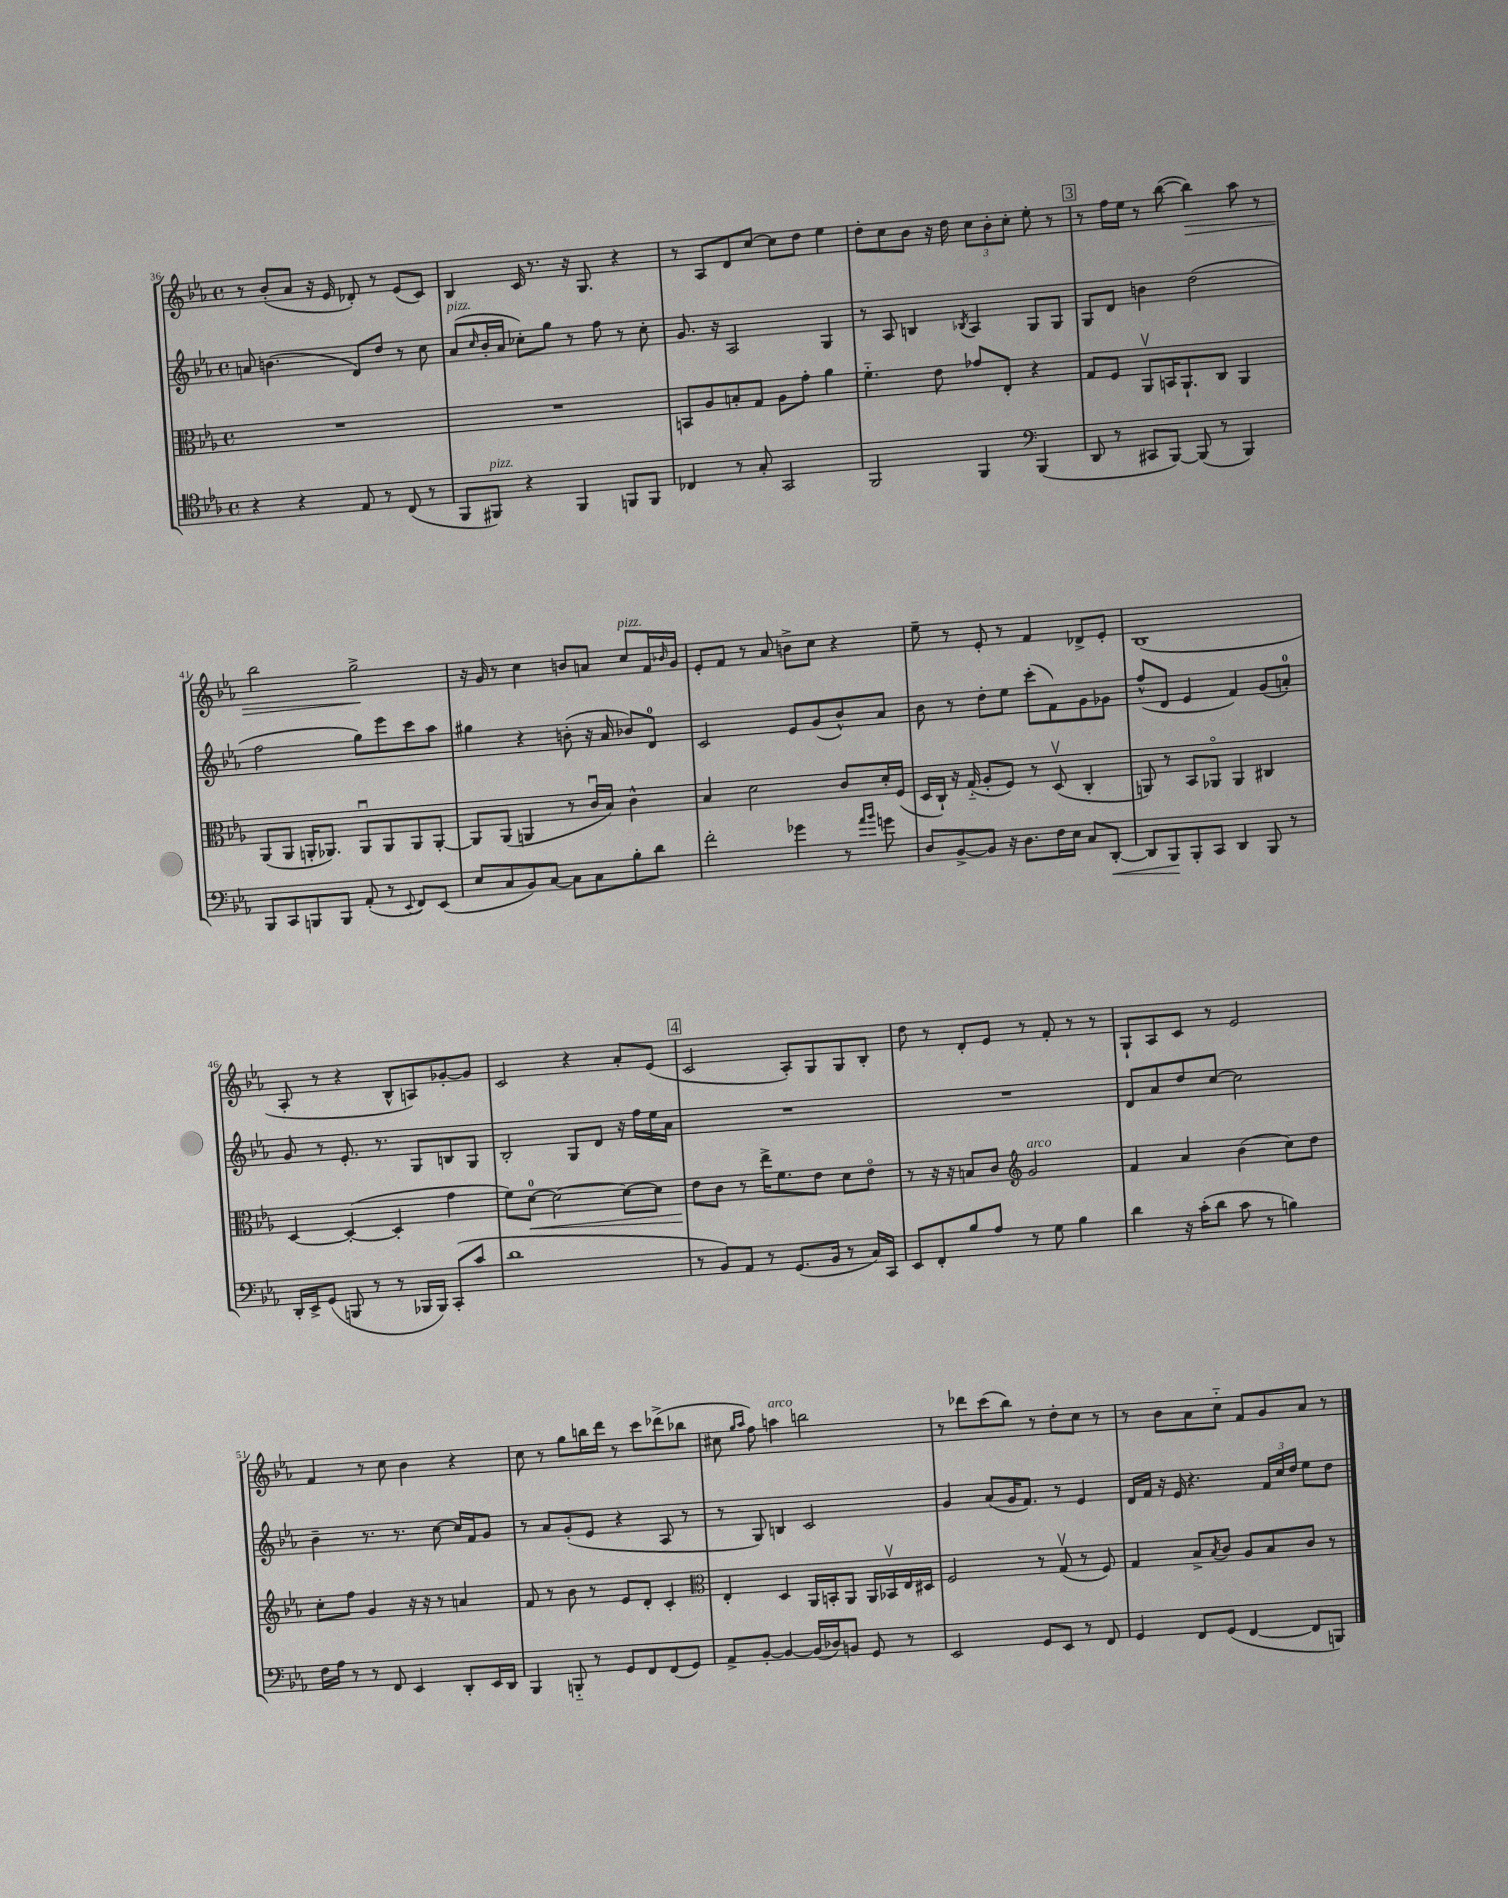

**kern	**kern	**kern	**kern
*staff4	*staff3	*staff2	*staff1
*clefC4	*clefC3	*clefG2	*clefG2
*k[b-e-a-]	*k[b-e-a-]	*k[b-e-a-]	*k[b-e-a-]
*M4/4	*M4/4	*M4/4	*M4/4
*met(c)	*met(c)	*met(c)	*met(c)
4r	1r	8a	8r
.	.	(4.b	(8b-'
4r	.	.	8a-
.	.	.	16r
.	.	.	16e-
8E-	.	8d)	8d-')
8r	.	8dd	8r
(8C	.	8r	(8e-
8r	.	8cc	8c)
=	=	=	=
8FF	1r	(8a-	4B-
.	.	16qqcc	.
8FF#)	.	16b-'	.
.	.	16a-	.
4r	.	8cc-')	16c
.	.	.	8.r
.	.	8gg	.
4FF#	.	8r	16r
.	.	.	8.G
.	.	8ff	.
8FF	.	8r	4r
8FF	.	8cc-'	.
=	=	=	=
4C-	8BB	8.g	8r
.	8A-	.	8A-
.	.	16r	.
8r	8B'	2A-	8d
8G'	8G	.	[8cc
2GG	8A-	.	8cc]
.	8g'	.	8dd
.	4a-	4G	4ee-
=	=	=	=
2FF	4.f'~	8r	8dd'
.	.	8A-	8cc
.	.	4B	8b-
.	8e-	.	16r
.	.	.	16dd
.	.	8qB-	.
4FF	8g-	4A-	12cc
.	.	.	12b-'
.	8E-'	.	.
.	.	.	12cc'
*clefF4	*	*	*
(4BBB-	4r	8G	8ee-'
.	.	8G	8r
=	=	=	=
8DD	8G	8G	8r
8r	8F	8d	16ff
.	.	.	16ee-
8CC#	8AA-v	4b	8r
[8BBB-)	16BB	.	([8bb-
.	8.AA-`	.	.
(8BBB-]	.	(2dd	4bb-])
8r	8C	.	.
4BBB-)	4AA-	.	8aa-
.	.	.	8r
=	=	=	=
8BBB-	(8AA-	2ff	2bb-
8CC	8AA-	.	.
8BBB	16AA'	.	.
.	8.AA-)	.	.
8BBB	.	.	.
(8AA-'	8AA-u	8gg)	2gg^
8r	8AA-	8eee-	.
8qqEE-	.	.	.
8FF)	8AA-	8ccc	.
(8EE-	[8AA-'	8aa-	.
=	=	=	=
8E-	8AA-]	4gg#	16r
.	.	.	16g
8C	(8AA-	.	8r
8BB-)	4AA	4r	4cc
[8C	.	.	.
8C]	8r	(8b'	8b
8C	16cu	16r	8a
.	16B-)	16a-	.
8B-'	4c^^	8b-)	8cc
8d	.	8d	16f
.	.	.	16qqb-
.	.	.	16g
=	=	=	=
2f'	4B-	2c	8e-'
.	.	.	8f
.	2d	.	8r
.	.	.	8a-
4g-	.	8e-	8b^
.	.	(8g	8cc
8r	8c	8b-^^)	4r
16qqa-	.	.	.
16qqb-	.	.	.
8g	16d'	8a-	.
.	(16F	.	.
=	=	=	=
8D	16D	8b-	8ee-~
.	16C`)	.	.
[8BB-^	16r	8r	8r
.	(16G'~	.	.
8BB-]	8A-'	8dd'	8e-'
16r	8F)	8ee-	8r
8.D	.	.	.
.	8r	(8ccc'	4f
16F	(8Dv	8f)	.
16E-	.	.	.
8C	4C'	8g	8d-^
[8DD'	.	8g-	8e-'
=	=	=	=
8DD]	8AA)	(8ff^^	(1B-
8BBB-	8r	8d	.
8BBB-'	8BB-	4e-	.
8CC	8AA-o	.	.
4DD	4AA-	4f)	.
8BBB-	4C#	(8g	.
8r	.	8a')	.
=	=	=	=
16DD'	[4D	8g	8A-'
16EE-^	.	.	.
(8GG	.	8r	8r
8BBB	(4D'_	8.e-'	4r
8r	.	.	.
.	.	8.r	.
8r	4D']	.	8B-^^
16BBB-	.	8G	8A)
16BBB-)	.	.	.
(8CC'	4g	8B	[8g-'
8c	.	8G	8g-]
=	=	=	=
1d	8f)	2B-'	2c
.	[8d	.	.
.	2d_	.	.
.	.	8G	4r
.	.	8d	.
.	8d_	16r	8a-'
.	.	16ff	.
.	8d]	16ee-	(8e-
.	.	16a-	.
=	=	=	=
8r	8e-	1r	2c
8BB-)	8c	.	.
8AA-	8r	.	.
8r	16ee-^	.	.
.	8.f	.	.
(8.GG	.	.	8A-')
.	8e-	.	8G
16BB-	.	.	.
8r	8d	.	8G
16C)	8e-o	.	8B-'
16CC	.	.	.
=	=	=	=
8EE-	8r	1r	8dd
8FF'	16r	.	8r
.	16r	.	.
8B-	8B	.	8d'
8A-	8c	.	8e-
*	*clefG2	*	*
8r	2g	.	8r
8G	.	.	8f'
4B-	.	.	8r
.	.	.	8r
=	=	=	=
4d	4f	8d	8G`
.	.	8a-	8A-
16r	4a-	8dd	8c
(16c'	.	.	.
8d	.	[8cc	8r
8c	(4b-	2cc]	2e-
8r	.	.	.
4B)	8cc)	.	.
.	8dd	.	.
=	=	=	=
16F	8cc'	4b-~	4f
16A-	.	.	.
8r	8ff	.	.
8r	4g	8.r	8r
8FF	.	.	8cc
.	.	8.r	.
4EE-	16r	.	4b-
.	16r	.	.
.	8r	[8cc	.
8DD'	4a	16cc]	4r
.	.	16f	.
16EE-	.	8g	.
16DD	.	.	.
=	=	=	=
4BBB-	8f	8r	8cc
.	8r	8a-	8r
8BBB'~	8b-	(8g'	8gg
8r	8r	8e-	16bb
.	.	.	16ddd
8GG	8e-	4r	8r
8FF	8d'	.	8ccc
(8FF	4c'	8A-	(8ddd-^
8GG)	.	8r	8bb-
=	=	=	=
*	*clefC3	*	*
8AA-^	4E-'	8r	8cc#
.	.	.	16qqgg
.	.	.	16qqaa-
[8BB-'	.	8G)	8ff)
4BB-_	4D	4B	4aa
(16BB-]	16AA-	2c	2bb
16D-)	16BB'	.	.
8BB	8AA-	.	.
8GG	16AA-	.	.
.	16BB-v	.	.
8r	16E-	.	.
.	16D#	.	.
=	=	=	=
2EE-	2F	4g	8r
.	.	.	8ddd-
.	.	(8a-	(8ccc
.	.	16g	8bb-)
.	.	8.f)	.
8GG	8r	.	8r
8EE-	(8Gv	8r	8dd'
8r	8r	4e-	8cc
8FF	8F)	.	8r
=	=	=	=
4GG	4G	16d	8r
.	.	16f	.
.	.	16r	8b-
.	.	16e-	.
8FF	8B-^	4.r	8a-
.	8qB-	.	.
(8GG	8c	.	8cc'~
[4FF	8A-	.	8f
.	8B-	24f	8g
.	.	24cc	.
.	.	24dd	.
8FF]	8c	8ee-	8a-
8BBB)	8r	8dd	8r
==	==	==	==
*-	*-	*-	*-
